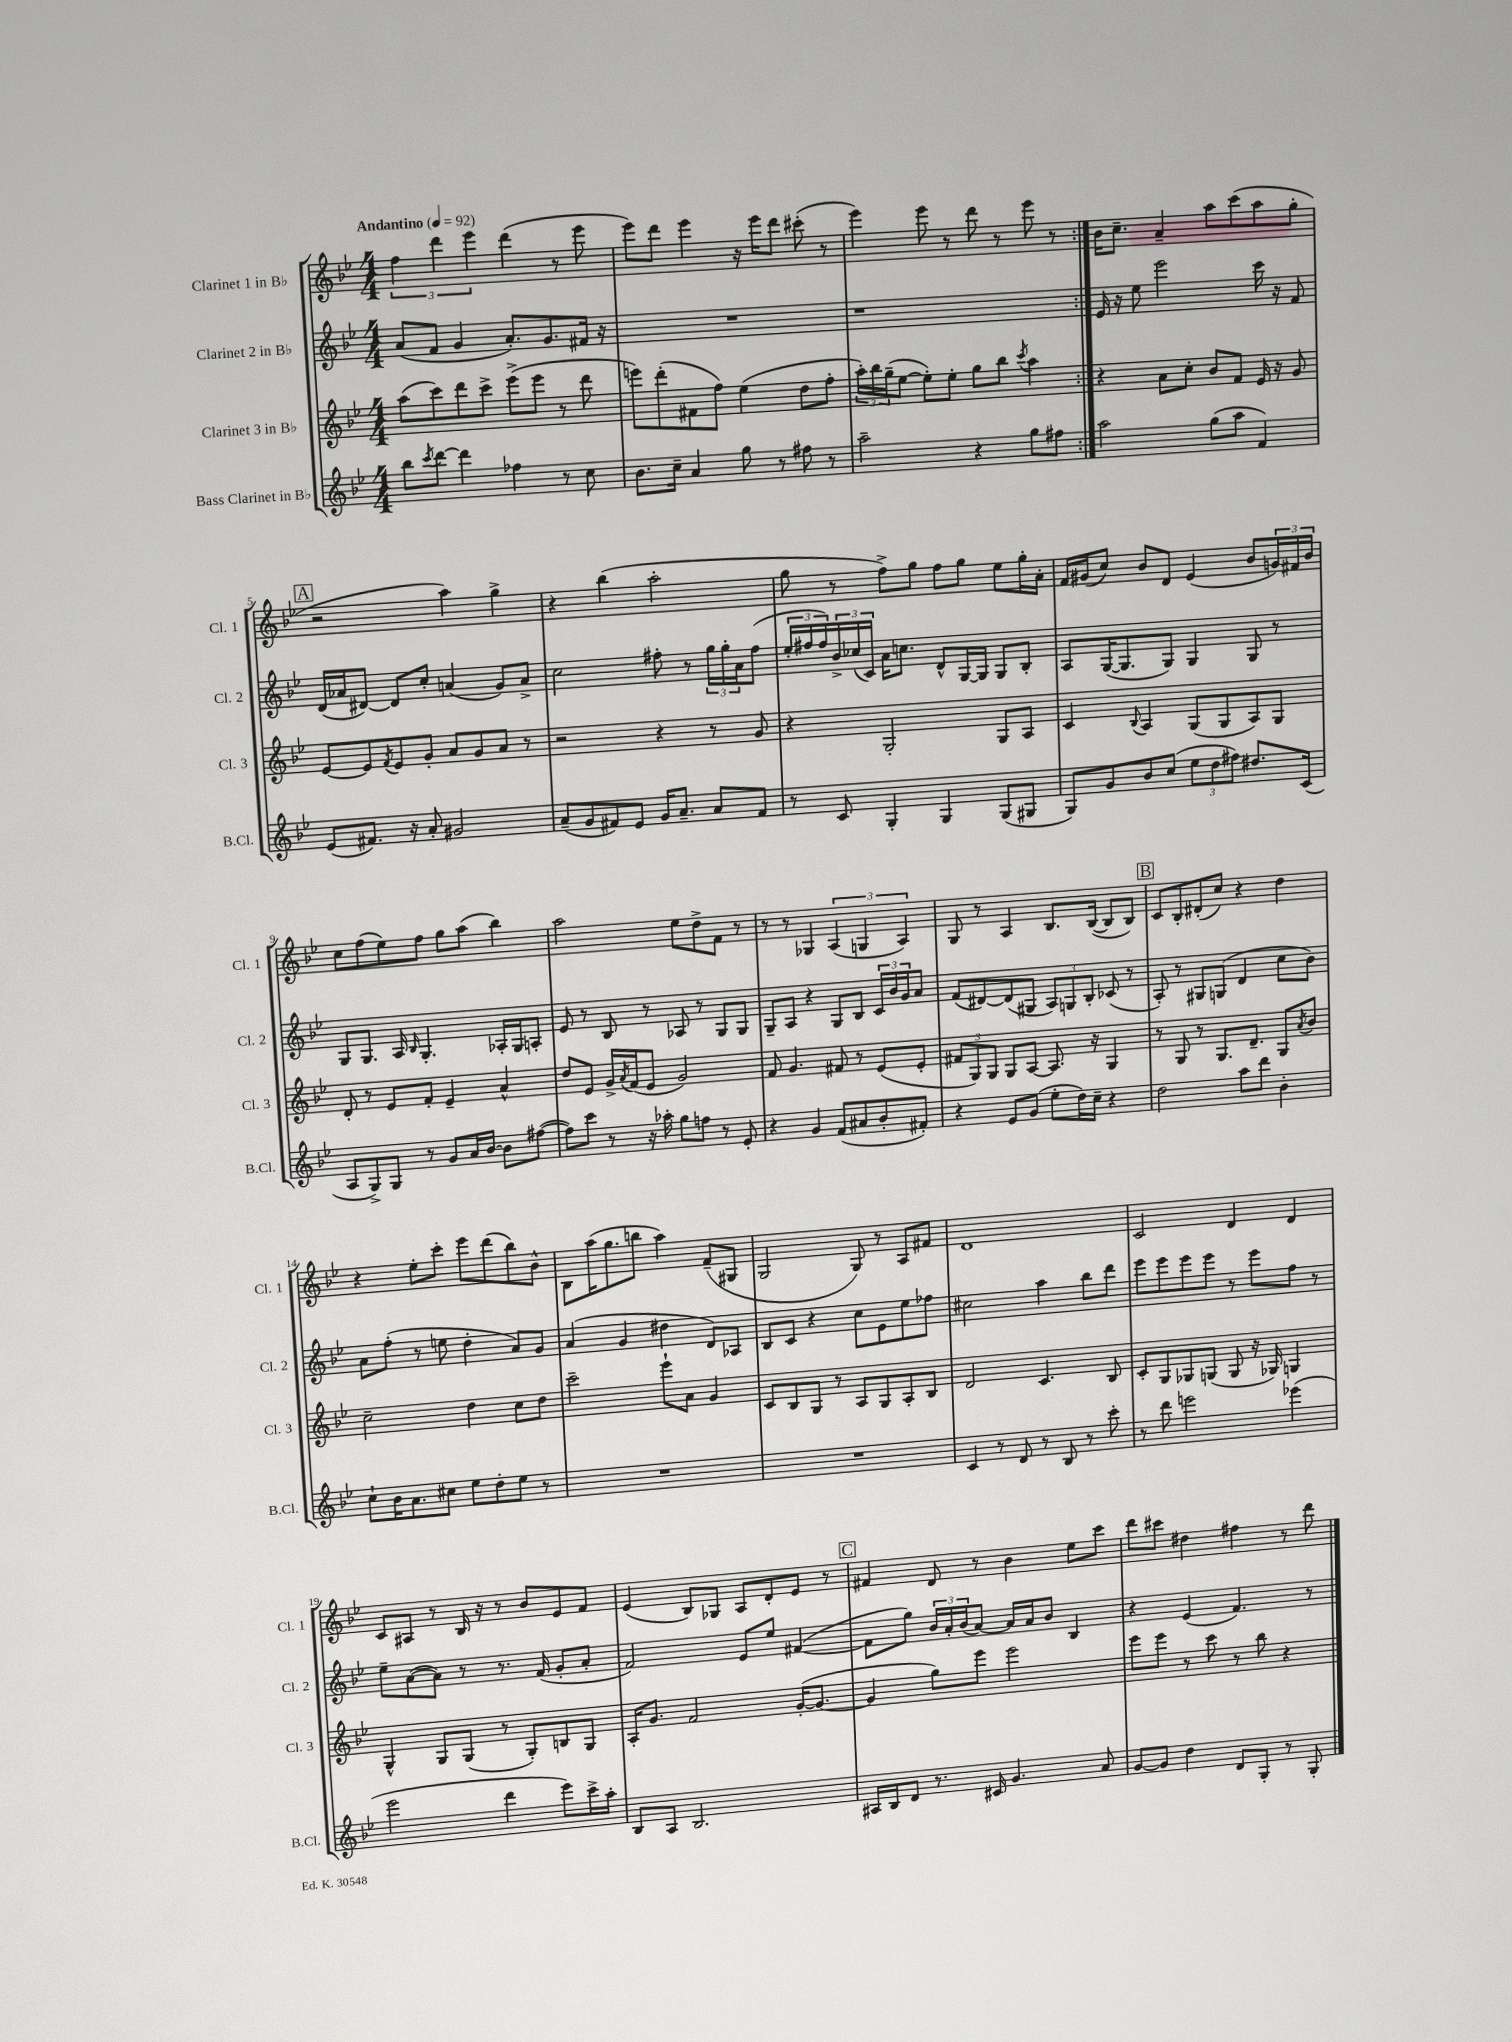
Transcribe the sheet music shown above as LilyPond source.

<<
\new StaffGroup <<
\new Staff = "s0" \with { instrumentName = "Clarinet 1 in Bb" shortInstrumentName = "Cl. 1" } {
    \clef treble \key bes \major \numericTimeSignature \time 4/4 \tempo "Andantino" 4 = 92
    \repeat volta 2 { \tuplet 3/2 { f''4 d'''4 ees'''4 } d'''4( r8 ees'''8 |
    ees'''8) d'''8 ees'''4 r16 ees'''16 d'''8 cis'''8-.( r8 |
    ees'''4) ees'''8 r8 d'''8 r8 ees'''8 r8 | }
    bes'16 c''8.-- a'4-- a''8 c'''8( a''8 g''8-. |
    \mark \markup { \box "A" } r2 a''4) g''4-> |
    r4 bes''4( a''2-. |
    g''8 r8 f''8->) g''8 f''8 g''8 ees''8 g''16-. a'16-. |
    f'16 gis'16( c''8) bes'8 d'8 ees'4( bes'8 \tuplet 3/2 { g'16) fis'16 bes'16 } |
    c''8 f''8( ees''8) f''8 g''8 a''8( bes''4) |
    a''2 ees''8 d''8-> f'8 r8 |
    r8 r8 ges4 \tuplet 3/2 { a4( g4 a4) } |
    g8 r8 a4 bes8. bes16~( bes8 bes8) |
    \mark \markup { \box "B" } c'8 bes8-. dis'8-.( c''8) r4 d''4 |
    r4 ees''8-. c'''8-. ees'''8 d'''8( bes''8) bes'8-^ |
    bes8 a''16( g''8. b''8 a''4) f'8--( gis8 |
    g2 g8) r8 a8 fis'8 |
    d'1 |
    c'2 d'4 d'4 |
    c'8 ais8 r8 bes16 r16 r8 bes'8 ees'8 f'8 |
    ees'4( bes8) ges8 a8 d'8-. ees'8 r8 |
    \mark \markup { \box "C" } fis'4 d'8 r8 bes'4 ees''8 c'''8 |
    d'''8 cis'''8 dis''4 fis''4 r8 d'''8 \bar "|." |
}
\new Staff = "s1" \with { instrumentName = "Clarinet 2 in Bb" shortInstrumentName = "Cl. 2" } {
    \clef treble \key bes \major \numericTimeSignature \time 4/4
    \repeat volta 2 { a'8( f'8 g'4 a'8.-.) g'8. fis'16 r16 |
    R1 |
    r1 | }
    ees'16 r16 ees''8 ees'''2 c'''16 r16 f'8 |
    \mark \markup { \box "A" } d'16( aes'16 dis'8~) dis'8 c''8-. a'4( g'8) a'8-> |
    c''2 fis''8-. r8 \tuplet 3/2 { g''16 g''16-. a'16 } fis''8( |
    \tuplet 3/2 { ees''16-. fis''16 fis''16) } \tuplet 3/2 { bes'16-> ces''16( c'16) } a'16 c''8. d'8-^ g16~ g16 g8 bes8-. |
    a8 g16~( g8. g8) g4 g8 r8 |
    g8 g8. a16 \grace { bes16 } g4.-. aes16-. g16 a8-. |
    ees'8 r8 bes8 r8 aes8 r8 g8 g8 |
    g8-- a8 r4 g8 bes8 \tuplet 3/2 { c'16 bes'16 g'16 } a'8 |
    f'8( dis'8~) dis'8( gis8 \tuplet 3/2 { a8) g8 bes8-. } ces'8( r8 |
    \mark \markup { \box "B" } a8-.) r8 gis8 g8( d'4 c''8 bes'8) |
    a'8 f''8-.( r8 e''8 d''4-. a'8) g'8 |
    a'4( g'4 dis''4 d'8) aes8 |
    bes8 c'8 r4 c''8 ees'8 ees''8 fes''8 |
    cis''2 a''4 bes''8 d'''8 |
    ees'''8 ees'''8 ees'''8 ees'''8 r8 ees'''8 f''8 r8 |
    ees''8-- a'8~( a'8) r8 r8. f'16( g'8-. a'8-. |
    f'2) ees'8 ees''8 fis'4~( |
    \mark \markup { \box "C" } fis'8 g''8) \tuplet 3/2 { bes'16 a'16-. bes'16( } a'8~) a'16 a'16 bes'8 bes4 |
    r4 ees'4( f'4.) r8 \bar "|." |
}
\new Staff = "s2" \with { instrumentName = "Clarinet 3 in Bb" shortInstrumentName = "Cl. 3" } {
    \clef treble \key bes \major \numericTimeSignature \time 4/4
    \repeat volta 2 { a''8( c'''8) d'''8 c'''8-> ees'''8->( ees'''8 r8 d'''8 |
    e'''8) d'''8-.( fis'8 f''8) ees''4( d''8 f''8-. |
    \tuplet 3/2 { a''16-.) bes''16 g''16--( } ees''8~ ees''8-.) ees''8-. g''8 bes''8 \acciaccatura { c'''8 } a''4 | }
    r4 a'8 c''8-. bes'8 f'8 ees'16 r16 g'8 |
    \mark \markup { \box "A" } ees'8~ ees'8 \acciaccatura { f'8 } ees'8 g'8-. a'8 g'8 a'8 r8 |
    r2 r4 r8 g'8 |
    r4 g2-. g8 a8 |
    c'4 \appoggiatura { bes8 } a4 g8( g8 a8) g8 |
    d'8-. r8 ees'8 f'8-. ees'4-- a'4-^ |
    d''8 ees'8 g'16-> \acciaccatura { a'8 } f'16( ees'8 g'2) |
    f'8 g'4. fis'8 r8 ees'8( ees'8-. |
    \tuplet 3/2 { fis'8 g8) g8 } g8 a8~ a8. r16 g4 |
    \mark \markup { \box "B" } r8 g8 r8 g8. d'8.-- g8 \acciaccatura { a'8 } bes'8 |
    c''2-- d''4 c''8 d''8 |
    c'''2-- ees'''8-! a'8 g'4 |
    c'8 bes8 g8 r8 a8 g8 a8-. bes8 |
    d'2 c'4. bes8 |
    c'8-. g8 ges8 g8( g8 r16 ges16) g4 |
    g4-^ g8 g8( r8 g8-.) b8 g8 |
    a16-. g'8. f'2 g'16~-.( g'8.~ |
    \mark \markup { \box "C" } g'4 g''8) ees'''8 ees'''2 |
    ees'''8 ees'''8 r8 c'''8 r8 bes''8 r4 \bar "|." |
}
\new Staff = "s3" \with { instrumentName = "Bass Clarinet in Bb" shortInstrumentName = "B.Cl." } {
    \clef treble \key bes \major \numericTimeSignature \time 4/4
    \repeat volta 2 { bes''8 \acciaccatura { c'''8 } d'''8~ d'''4 fes''4 r8 c''8 |
    bes'8. c''16-- a'4 g''8 r8 fis''8 r8 |
    a''2-- r4 g''8 fis''8 | }
    a''2 g''8( a''8 f'4) |
    \mark \markup { \box "A" } ees'8( fis'8.) r16 a'8-. gis'2 |
    a'8--( g'8 fis'8) ees'8 g'16 a'8.-- a'8 fis'8 |
    r8 c'8 g4-. g4 g8( gis8 |
    g8) g'8 bes'8 c''8( \tuplet 3/2 { ees''8 d''8 fis''8) } dis''8. c'16( |
    a8 g8->) g8 r8 g'8 a'16 bes'16~ bes'8 fis''8~( |
    fis''8) c'''8 r8 r16 aes''16-. g''8 f''8 r8 ees'8-. |
    r4 g'4 f'8( ais'8 bes'8-. fis'8-.) |
    r4 ees'8 g'8( ees''8-. d''16) c''16-- r4 |
    \mark \markup { \box "B" } d''2 a''8 d'''8 bes'4-. |
    c''8-! bes'16 a'8. cis''8 ees''8 d''8-. ees''8 r8 |
    R1 |
    R1 |
    c'4 r8 d'8 r8 bes8 r8 c'''8-. |
    r8 d'''8 e'''2 ees'''4( |
    ees'''2 d'''4 ees'''8) c'''16-> a''16-. |
    bes8 a8 bes2. |
    \mark \markup { \box "C" } ais16 bes16 d'8 r8. cis'16 g'4. a'8 |
    g'8~ g'8 d''4 d'8 g8-. r8 g8-. \bar "|." |
}
>>
>>
